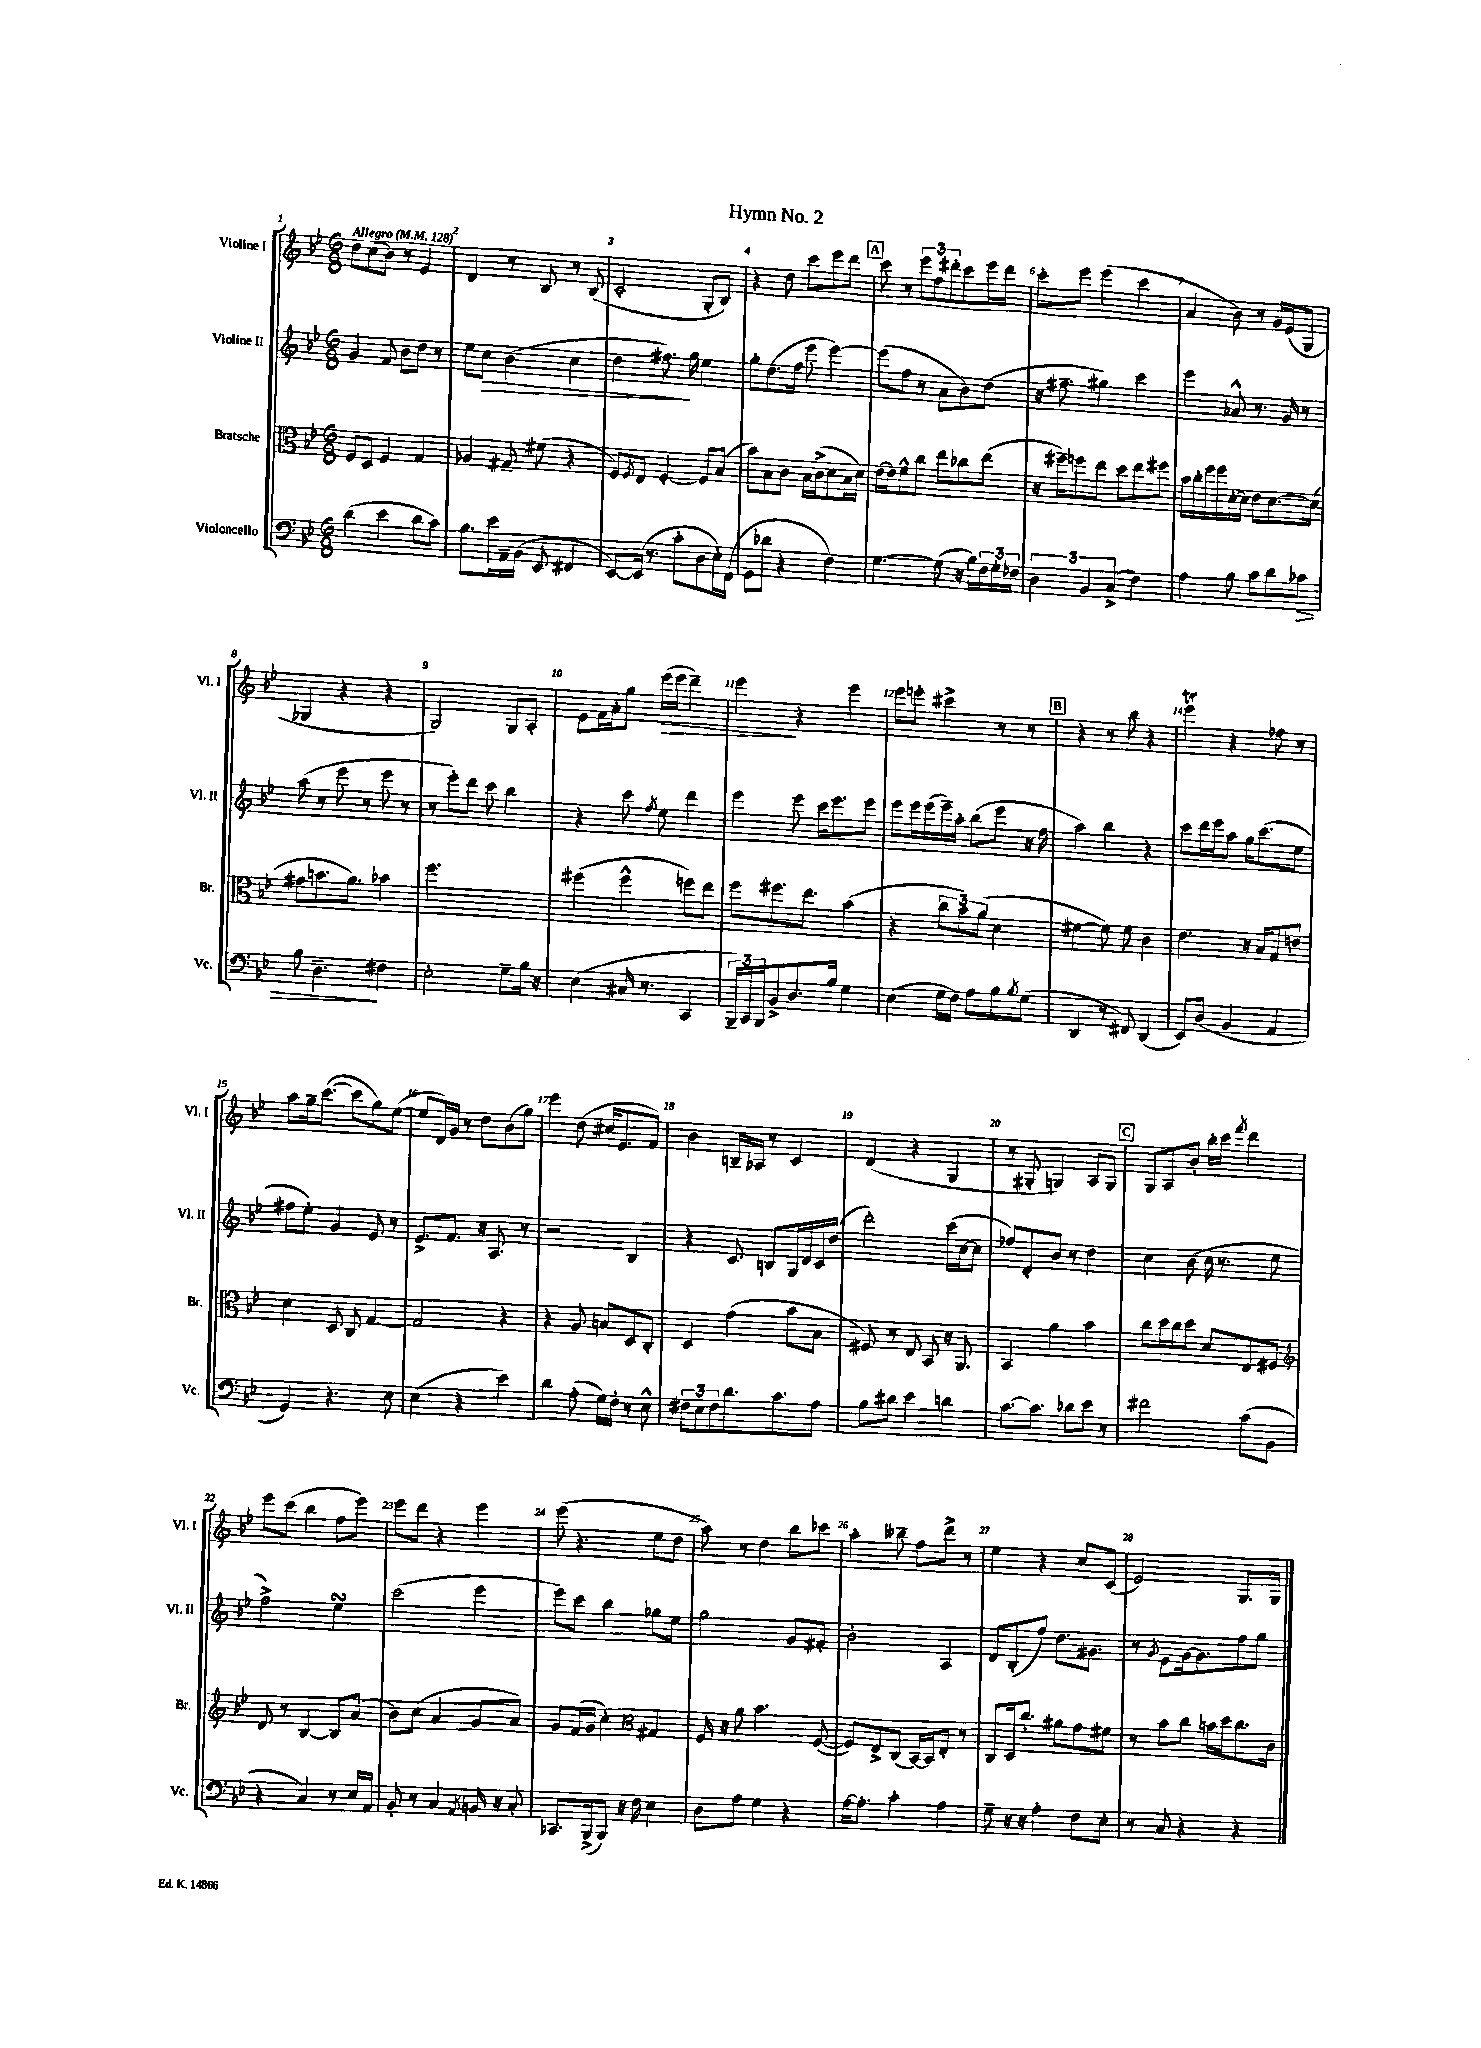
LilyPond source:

\header { title = "Hymn No. 2" }
<<
\new StaffGroup <<
\new Staff = "s0" \with { instrumentName = "Violine I" shortInstrumentName = "Vl. I" } {
    \clef treble \key bes \major \numericTimeSignature \time 6/8 \tempo "Allegro" 4 = 128
    d''8 c''8( bes'8) r8 ees'4 |
    d'4 r8 bes8 r8 bes8( |
    c'2-. g8-. bes8) |
    r4 d''8 c'''8 ees'''8 d'''8 |
    \mark \markup { \box "A" } c'''8 r8 \tuplet 3/2 { ees'''8 f''8 dis'''8-. } c'''8 ees'''16 dis'''16 |
    c'''8-. ees'''8 ees'''4( c'''4 |
    a'4 bes'8) r8 g'16 ees'16( g8 |
    ges4 r4 r4 |
    g2) g8 a8-. |
    ees'8 f'16 a'16-. g''8 ees'''16\>( ees'''16 d'''4--) |
    ees'''4\! r4 ees'''4 |
    ees'''8 e'''8-. cis'''4-> r8 r8 |
    \mark \markup { \box "B" } r4 r8 bes''8 r4 |
    ees'''4\trill r4 fes''8 r8 |
    a''8 g''16-- c'''8.~( c'''8 g''8) ees''8~( |
    ees''8 d'16) g'16 r8 d''8 bes'8( g''8) |
    ees'''4 d''8( cis''16 ees'8. f'8) |
    bes'4 b16-- aes16 r8 c'4 |
    d'4( r4 g4 |
    r8 gis8-. g4) a8 g8 |
    \mark \markup { \box "C" } g8 a8 bes'8-. bes''16-. c'''16 \acciaccatura { f'''8 } d'''4 |
    ees'''8 c'''8( bes''4 f''8 ees'''8) |
    ees'''8 d'''8 r4 ees'''4 |
    ees'''8( r4. ees''8 d''8 |
    a''8) r8 d''4 bes''8 ces'''8 |
    a''4-. beses''8-- f''8 d'''8-> r8 |
    ees''4 r4 c''8 c'8( |
    ees'2) g8. g16 \bar "|." |
}
\new Staff = "s1" \with { instrumentName = "Violine II" shortInstrumentName = "Vl. II" } {
    \clef treble \key bes \major \numericTimeSignature \time 6/8
    g'4 f'8 bes'8 d''8 r8 |
    ees''8 c''8\> bes'4( c''4 |
    d''4 fis''8.\!) g''16 ees''4 |
    g''8-. d''8.( f''16 ees'''8 ees'''4~) |
    \mark \markup { \box "A" } ees'''8( f''8 r8 a'8 bes'8) d''8( |
    r16 fis''8.-- gis''4) c'''4 |
    ees'''4 aes'8-^ r8. g'16 r8 |
    a''8( r8 ees'''8 r8 ees'''8 r8 |
    r8 ees'''8-.) d'''8 c'''8 bes''4 |
    r4 c'''8 \acciaccatura { f''8 } ees''8 d'''4 |
    ees'''4 ees'''8 c'''16 ees'''8. ees'''8 |
    ees'''8 ees'''16 ees'''16( ees'''16--) a''16-. bes''8( ees'''8 r16 f''16 |
    \mark \markup { \box "B" } a''4) bes''4 r4 |
    c'''8 d'''16 ees'''16 a''8 g''16 c'''8.( ees''8 |
    fis''8 ees''8-.) g'4 ees'8 r8 |
    ees'8.-> f'8. r16 a8. r8 |
    r2 bes4 |
    r4 c'8 b8 g16 d'16 c'16 d''16( |
    d'''2-.) c'''16( c''16~ c''8 |
    fes''8) d'8-. bes'8 r8 d''4 |
    \mark \markup { \box "C" } c''4 bes'8( c''16 r8. ees''8 |
    f''2->) ees''4\turn |
    c'''2( ees'''4 |
    ees'''8) c'''8 bes''4 ges''8 ees''8 |
    g''2 g'8 fis'8-. |
    bes'2-. a4 |
    d'8 bes8-.( f''8) d''8. gis'8. |
    r8 \acciaccatura { g'8 } ees'8 g'16~ g'8. f''8 g''8 \bar "|." |
}
\new Staff = "s2" \with { instrumentName = "Bratsche" shortInstrumentName = "Br." } {
    \clef alto \key bes \major \numericTimeSignature \time 6/8
    f8 d8 f4 g4 |
    aes4 gis8-- fis'8( r4 |
    f8) \acciaccatura { f8 } ees8 f4~-. f8 bes8( |
    bes'8) bes8 c'8 bes16 c'16->( d'8 bes16 d'16) |
    \mark \markup { \box "A" } ees'16( ees'16) f'8-^ c''8 ees''8 ces''8 ees''8( |
    r16 fis''16--) f''8 ees''8 d''8 ees''8 fis''8 |
    bes'16 c''16-. f''16 f''16 d'16~-. d'16 ees'8 d'8.~ d'16( |
    gis'8 b'8. a'8.) bes'4 |
    f''2. |
    fis''4( fis''4-^ f''8) ees''8 |
    f''8 fis''8. ees''8. bes'4( |
    r4 \tuplet 3/2 { c''8 bes'8) a'8( } d'4 |
    \mark \markup { \box "B" } fis'4~ fis'8) fis'8 c'4 |
    ees'4. r16 bes16 g8 e'8 |
    d'4 d8 c8 g4~ |
    g2 r4 |
    r4 a8 b8 d8 c8-. |
    d4 g'4( bes'8 bes8 |
    fis8) r8 ees8 bes,8 r16 a,8. |
    bes,4 a'4 bes'4 |
    \mark \markup { \box "C" } c''8 d''16 c''16 d''8 d'8 ees8 fis8 |
    \clef treble d'8 r8 bes4~ bes8 a'8( |
    bes'8) c''8( a'4 g'8 a'8) |
    g'8 f'16( g'16 c''4-.) \clef alto gis4 |
    f16 r16 a'8 bes'4. f8~( |
    f8) ees8-> c8( bes,16~) bes,16 ees8-. r8 |
    c8 d16 c''8.-. ais'8 g'8 fis'8 |
    r8 bes'8 c''8 b'16 d''16 c''8. c'16 \bar "|." |
}
\new Staff = "s3" \with { instrumentName = "Violoncello" shortInstrumentName = "Vc." } {
    \clef bass \key bes \major \numericTimeSignature \time 6/8
    d'4( ees'4 d'8 c'8) |
    bes8. ees'16 a,16-- bes,16( ees,8 fis,4 |
    ees,8~) ees,16( r8. c'8-. d8 ees16-.) f,16( |
    g,8 des'8 r4 f4) |
    \mark \markup { \box "A" } g4.~ g8( r16 bes16) \tuplet 3/2 { f16 g16-. fes16 } |
    \tuplet 3/2 { d4 bes,4 c4->( } f4) |
    a4 bes8 c'8 d'8 ces'8\> |
    bes8 d4.--\! fis4 |
    ees2-. g8-- bes16 r16 |
    ees4( cis16 r8. c,4 |
    \tuplet 3/2 { bes,,16--) c,16 bes,,16 } bes,8-> d8. bes16 g4 |
    ees4( g16 f16) a8 bes8 \acciaccatura { bes8 } g8( |
    \mark \markup { \box "B" } d,4 r8 fis,8) d,4( |
    ees,8) d8( bes,4 a,4 |
    g,4) r4. ees8 |
    ees4( r4 ees'4) |
    d'4 a8-.( g16) f16-. r8 ees8-^ |
    \tuplet 3/2 { fis8 ees8 fis8 } d'8. c'8. a8 |
    bes8 dis'8 ees'4 d'4 |
    c'8.~ c'8. des'8 ees'8 r8 |
    \mark \markup { \box "C" } fis'2 c'8( bes,8 |
    r4 c4) r8 ees16 a,16 |
    bes,8-. r8 c4 \acciaccatura { a,8 } b,16 r16 c8-. |
    ces,8. bes,,16->( bes,,8) r16 f16 ees4 |
    d8 a8 g4 r4 |
    a16~ a8.-. c'4-. a4 |
    g8-- r16 r16 a4-. f8 ees8-. |
    r8 c8 r4 r4 \bar "|." |
}
>>
>>
\layout { \context { \Score \override BarNumber.break-visibility = ##(#f #t #t) barNumberVisibility = #all-bar-numbers-visible } }
